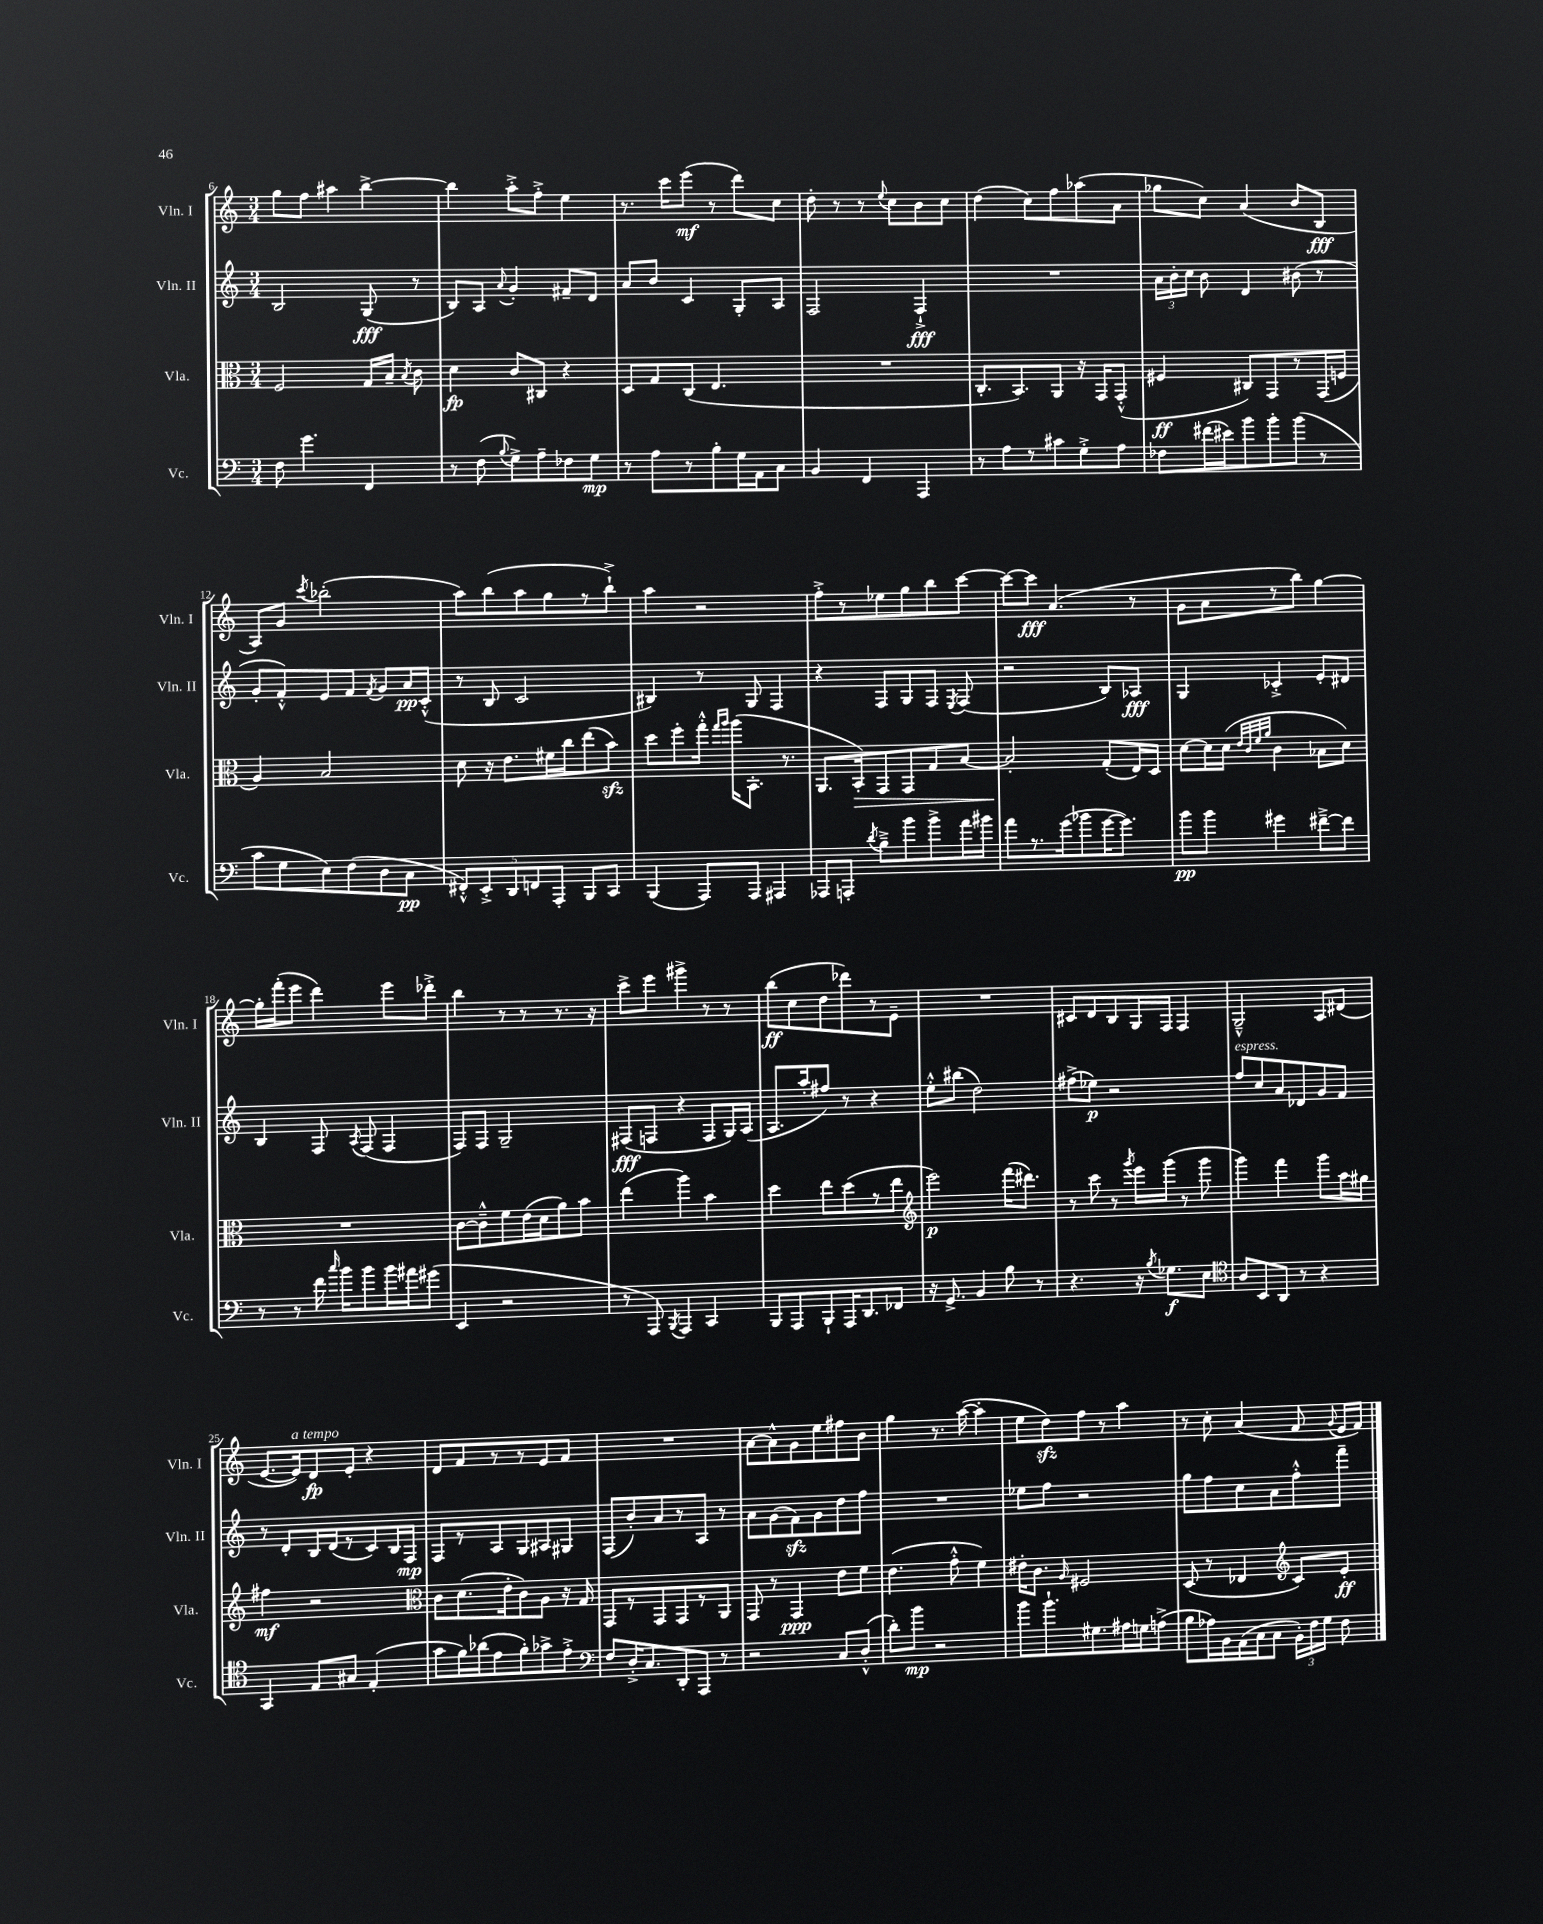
<<
\new StaffGroup <<
\new Staff = "s0" \with { instrumentName = "Vln. I" shortInstrumentName = "Vln. I" } {
    \clef treble \key c \major \numericTimeSignature \time 3/4
    \autoBeamOff g''8[ f''8] ais''4 b''4~-> |
    b''4 a''8[-.-> f''8]-.-> e''4 |
    r8. c'''16[ e'''8]\mf( r8 d'''8[) c''8] |
    d''8-. r8 r8 \appoggiatura { e''8 } c''8[ b'8 c''8] |
    d''4( c''8[) f''8 aes''8( a'8] |
    ges''8[ c''8]) a'4( b'8[ b8]\fff |
    a8[) g'8] \acciaccatura { c'''8 } bes''2-.( |
    a''8[) b''8( a''8 g''8 r8 b''8]-!->) |
    a''4 r2 |
    f''8[-.-> r8 ees''8 g''8 b''8 c'''8]~ |
    c'''8[~ c'''8]\fff a'4.( r8 |
    g'8[ a'8 r8 b''8]) g''4~ |
    g''16[-. f'''16-.( e'''8] d'''4) e'''8[ des'''8]-.-> |
    b''4 r8 r8 r8. r16 |
    c'''8[-> e'''8] gis'''4-> r8 r8 |
    b''8[\ff( c''8 d''8 des'''8) r8 e'8]-- |
    R2. |
    cis'8[ d'8 b8 g16 f16] f4 |
    g2---^ a8[ dis'8]( |
    e'8.[~ e'16^\markup { \italic "a tempo" }) d'8\fp e'8]-. r4 |
    d'8[ f'8 r8 r8 e'8 f'8] |
    R2. |
    a'8[~ a'8-^ g'8 e''8 fis''8 b'8] |
    g''4 r8. a''16~( a''4-. |
    e''8[ d''8\sfz) f''8] r8 a''4 |
    r8 c''8-. a'4( f'8 \appoggiatura { g'8 } e'16[ f'16]) \bar "|." |
}
\new Staff = "s1" \with { instrumentName = "Vln. II" shortInstrumentName = "Vln. II" } {
    \clef treble \key c \major \numericTimeSignature \time 3/4
    \autoBeamOff b2 g8\fff( r8 |
    b8[) a8] \appoggiatura { a'8 } g'4-. fis'8[-- d'8] |
    a'8[ b'8] c'4 g8[-. a8] |
    f2 f4-!->\fff |
    R2. |
    \tuplet 3/2 { a'16[ b'16-. c''16] } b'8 d'4 bis'8( r8 |
    g'8[-. f'8-.-^) e'8 f'8] \acciaccatura { f'8 } g'8[ a'16\pp c'16]-.-^( |
    r8 b8 c'2 |
    bis4) r8 g8 f4 |
    r4 f8[ g8 f8] \acciaccatura { e8 } f8( |
    r2 b8[) aes8]\fff |
    g4 ces'4-.-> e'8[-. dis'8] |
    b4 f8 \acciaccatura { a8 } f8( f4 |
    f8[) f8] g2-- |
    fis8[\fff( f8] r4 f8[ g16) a16]( |
    a8.[ a''16-. fis''8]) r8 r4 |
    e''8[-.-^ bis''8]( d''2) |
    fis''8[->( ees''8]\p) r2 |
    f''8[^\markup { \italic "espress." } c''8 a'8 des'8 g'8 f'8] |
    r8 d'8[-. b16 d'16( r8 c'8) b16 f16]\mp |
    f8[ r8 a8 g8 ais8 gis8] |
    f8[( b'8-.) a'8 r8 a8] r8 |
    a'8[ g'8( f'8\sfz) g'8 d''8 f''8] |
    R2. |
    ees''8[ f''8] r2 |
    g''8[ f''8 c''8 a'8 f''8-.-^ f'''8]-- \bar "|." |
}
\new Staff = "s2" \with { instrumentName = "Vla." shortInstrumentName = "Vla." } {
    \clef alto \key c \major \numericTimeSignature \time 3/4
    \autoBeamOff f2 g16[ b16]-- \acciaccatura { b8 } c'8 |
    d'4\fp c'8[ cis8] r4 |
    d8[ g8 c8]( e4. |
    R2. |
    c8.[-. b,8.) a,8] r16 g,16[ g,8]-.-^( |
    fis4\ff cis8[) g,8 r8 g,16( f16] |
    a4) b2 |
    d'8 r16 e'8.[ fis'16 c''16 e''8( b'8]\sfz) |
    d''8[ f''8-. g''16]-.-^ \grace { g''16[ a''16] } a''16[( b,8.]-. r8. |
    a,8.[ b,16-.\>) g,8 g,8 g8 b8]~ |
    b2-.\! g8[-.( e16) d16] |
    d'8[~ d'16 d'16]( \grace { e'32[ c'32 f'32 a'32] } c'4 bes8[ d'8]) |
    R2. |
    c'8[~ c'8---^ f'8 e'16( d'16 a'8) b'8] |
    e''4( a''4) b'4 |
    d''4 e''8[ d''8( r8 e''8] |
    \clef treble e'''2\p) f'''16[( dis'''8.]) |
    r8 c'''8 r8 \acciaccatura { g'''8 } e'''16[ g'''16]( r8 g'''8 |
    g'''4) f'''4 g'''8[ a''16 gis''16] |
    fis''4\mf r2 |
    \clef alto c'8[ d'8.( e'16-. c'8) a8] r16 g16 |
    g,8[ r8 g,8 g,8 r8 a,8] |
    g,8 r8 g,4\ppp e'8[ f'8] |
    e'4.( g'8-.-^ f'4) |
    eis'16[-. c'8.] \grace { a16 } fis2 |
    d8( r8 ees4 \clef treble c'8[) e'8]-.\ff \bar "|." |
}
\new Staff = "s3" \with { instrumentName = "Vc." shortInstrumentName = "Vc." } {
    \clef bass \key c \major \numericTimeSignature \time 3/4
    \autoBeamOff f8 g'4. f,4 |
    r8 f8( \appoggiatura { b8 } g8[->) a8-- fes8 g8]\mp |
    r8 a8[ r8 b8-. g16 a,16 c8] |
    b,4 f,4 a,,4 |
    r8 a8[ r8 cis'8 g8-.-> a8] |
    fes8[ fis'16( eis'16) b'8 b'8-. b'8]( r8 |
    c'8[ g8 e8) f8( d8 c8]\pp |
    \tuplet 5/4 { fis,8[-.-^) e,8-.-> d,8 f,8 a,,8]-. } b,,8[ c,8] |
    b,,4( a,,8[) a,,8] ais,,4 |
    aes,,8[ a,,8]-. \acciaccatura { d'8 } b8[---> b'8 b'8-> a'16 bis'16] |
    a'8[ r8. g'16( bes'8 g'16~ g'8.]) |
    b'8[\pp b'8] gis'4 fis'8[~---> fis'8] |
    r8 r8 f'16 \grace { c''16 } b'16[ b'8 b'16 ais'16 gis'8]( |
    e,4 r2 |
    r8 a,,8) \acciaccatura { b,,8 } a,,4 c,4 |
    b,,8[ a,,8 b,,8-! a,,16 d,8. fes,8] |
    r16 g,8.-> b,4 b8 r8 |
    r4. r16 \acciaccatura { b8 } ges8.[\f e8] |
    \clef tenor a8[ b,8 a,8] r8 r4 |
    g,4 e8[ gis8] e4-.( |
    g'8[ f'16) aes'16( e'8 f'8-.) ges'8-> e'8]-.-> |
    \clef bass f8[ d16-.-> c8. d,8-. a,,8] r8 |
    r2 c8[ d8]-.-^( |
    d'8[-.) b'8]\mp r2 |
    b'8[ b'8.-! gis8. ais16 g16 a8]->( |
    b8[ aes16) b,16 a,16( c16 c8] \tuplet 3/2 { b,16[-.) f16 g16] } f8 \bar "|." |
}
>>
>>
\layout { \context { \Score currentBarNumber = #6 } }
